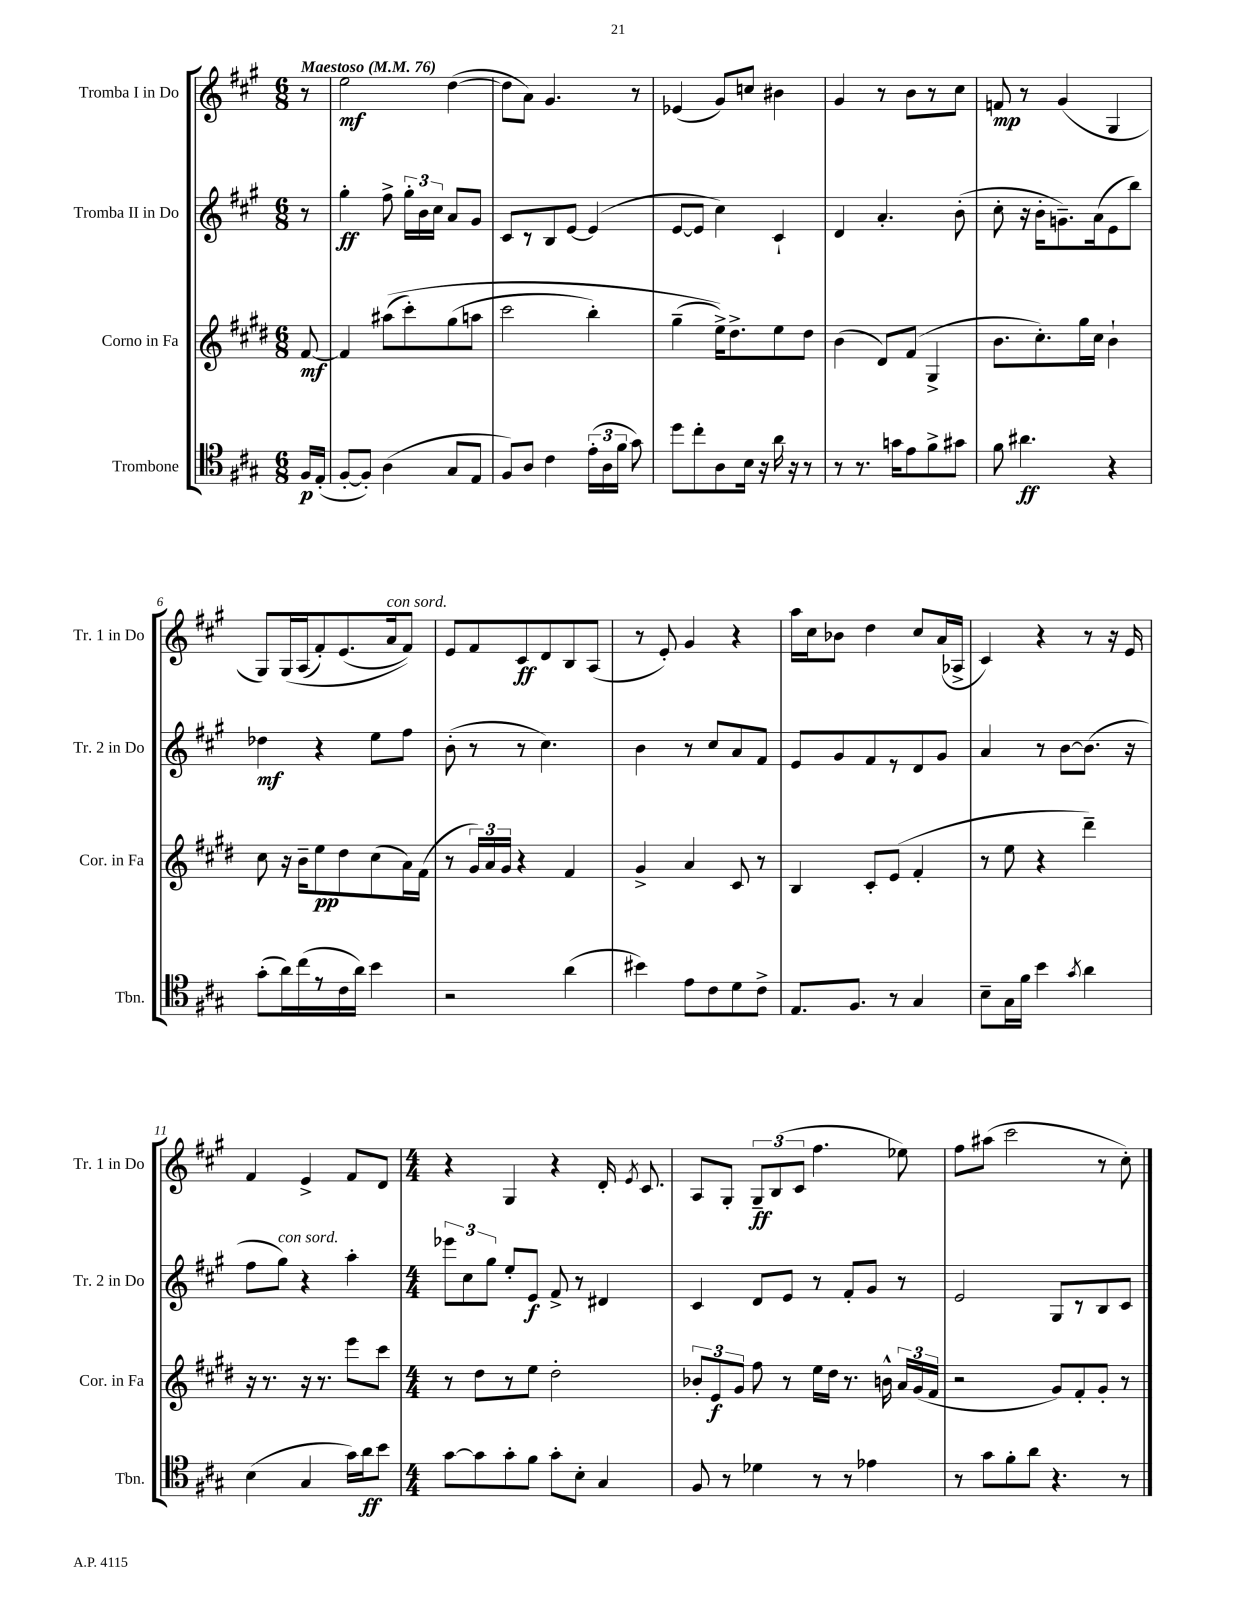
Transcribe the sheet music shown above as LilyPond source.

<<
\new StaffGroup <<
\new Staff = "s0" \with { instrumentName = "Tromba I in Do" shortInstrumentName = "Tr. 1 in Do" } {
    \clef treble \key a \major \numericTimeSignature \time 6/8 \partial 8 \tempo "Maestoso" 4 = 76
    \autoBeamOff r8 |
    e''2\mf d''4~( |
    d''8[ a'8]) gis'4. r8 |
    ees'4( gis'8[) c''8] bis'4 |
    gis'4 r8 b'8[ r8 cis''8] |
    f'8\mp r8 gis'4( gis4 |
    gis8[) gis16\( a16( fis'8-.) e'8.( a'16^\markup { \italic "con sord." } fis'8])\) |
    e'8[ fis'8 cis'8\ff d'8 b8 a8]( |
    r8 e'8-.) gis'4 r4 |
    a''16[ cis''16 bes'8] d''4 cis''8[ a'16( aes16]-> |
    cis'4) r4 r8 r16 e'16 |
    fis'4 e'4-> fis'8[ d'8] |
    \numericTimeSignature \time 4/4 r4 gis4 r4 d'16-. \acciaccatura { e'8 } cis'8. |
    a8[ gis8]-. \tuplet 3/2 { gis8[--\ff b8( cis'8] } fis''4. ees''8) |
    fis''8[ ais''8]( cis'''2 r8 cis''8-.) \bar "|." |
}
\new Staff = "s1" \with { instrumentName = "Tromba II in Do" shortInstrumentName = "Tr. 2 in Do" } {
    \clef treble \key a \major \numericTimeSignature \time 6/8 \partial 8
    \autoBeamOff r8 |
    gis''4-.\ff fis''8-> \tuplet 3/2 { gis''16[-. b'16 cis''16] } a'8[ gis'8] |
    cis'8[ r8 b8 e'8]~ e'4( |
    e'8[~ e'8] cis''4) cis'4-! |
    d'4 a'4.-. b'8-.( |
    cis''8-. r16 b'16[-. g'8.--) a'16( e'8 b''8]) |
    des''4\mf r4 e''8[ fis''8] |
    b'8-.( r8 r8 cis''4.) |
    b'4 r8 cis''8[ a'8 fis'8] |
    e'8[ gis'8 fis'8 r8 d'8 gis'8] |
    a'4 r8 b'8[~ b'8.]( r16 |
    fis''8[ gis''8]^\markup { \italic "con sord." }) r4 a''4-. |
    \numericTimeSignature \time 4/4 \tuplet 3/2 { ees'''8[ cis''8 gis''8] } e''8[-. e'8]\f fis'8-> r8 dis'4 |
    cis'4 d'8[ e'8] r8 fis'8[-. gis'8] r8 |
    e'2 gis8[ r8 b8 cis'8] \bar "|." |
}
\new Staff = "s2" \with { instrumentName = "Corno in Fa" shortInstrumentName = "Cor. in Fa" } {
    \clef treble \key e \major \numericTimeSignature \time 6/8 \partial 8
    \autoBeamOff fis'8~\mf |
    fis'4 ais''8[(\( cis'''8-.) gis''8( a''8] |
    cis'''2 b''4-.) |
    gis''4--( e''16[->)\) dis''8.-> e''8 dis''8] |
    b'4( dis'8[) fis'8]( gis4-> |
    b'8.[ cis''8.-.) gis''16 cis''16] b'4-! |
    cis''8 r16 b'16[-- e''8\pp dis''8 cis''8( a'16) fis'16]( |
    r8 \tuplet 3/2 { gis'16[) a'16 gis'16] } r4 fis'4 |
    gis'4-> a'4 cis'8 r8 |
    b4 cis'8[-. e'8]( fis'4-. |
    r8 e''8 r4 dis'''4--) |
    r16 r8. r16 r8. e'''8[ cis'''8] |
    \numericTimeSignature \time 4/4 r8 dis''8[ r8 e''8] dis''2-. |
    \tuplet 3/2 { bes'8[-. e'8\f gis'8] } fis''8 r8 e''16[ dis''16] r8. b'16-^ \tuplet 3/2 { a'16[ gis'16( fis'16] } |
    r2 gis'8[) fis'8-. gis'8]-. r8 \bar "|." |
}
\new Staff = "s3" \with { instrumentName = "Trombone" shortInstrumentName = "Tbn." } {
    \clef tenor \key a \major \numericTimeSignature \time 6/8 \partial 8
    \autoBeamOff fis16[\p e16]-.( |
    fis8[~-. fis8]-.) a4( gis8[ e8] |
    fis8[) a8] cis'4 \tuplet 3/2 { e'16[-.( a16 fis'16] } gis'8) |
    d''8[ cis''8-. a8 b16] r16 a'16 r16 r8 |
    r8 r8. g'16[ e'8 fis'8-> gis'8] |
    fis'8 ais'4.\ff r4 |
    gis'8[-.( a'16) cis''16( r8 cis'16 a'16]) b'4 |
    r2 a'4( |
    bis'4) e'8[ cis'8 d'8 cis'8]-> |
    e8.[ fis8.] r8 gis4 |
    b8[-- gis16 fis'16] b'4 \acciaccatura { gis'8 } a'4 |
    b4( gis4 gis'16[) a'16\ff b'8] |
    \numericTimeSignature \time 4/4 gis'8[~ gis'8 gis'8-. fis'8] gis'8[-. b8]-. gis4 |
    fis8 r8 des'4 r8 r8 ees'4 |
    r8 gis'8[ fis'8-. a'8] r4. r8 \bar "|." |
}
>>
>>
